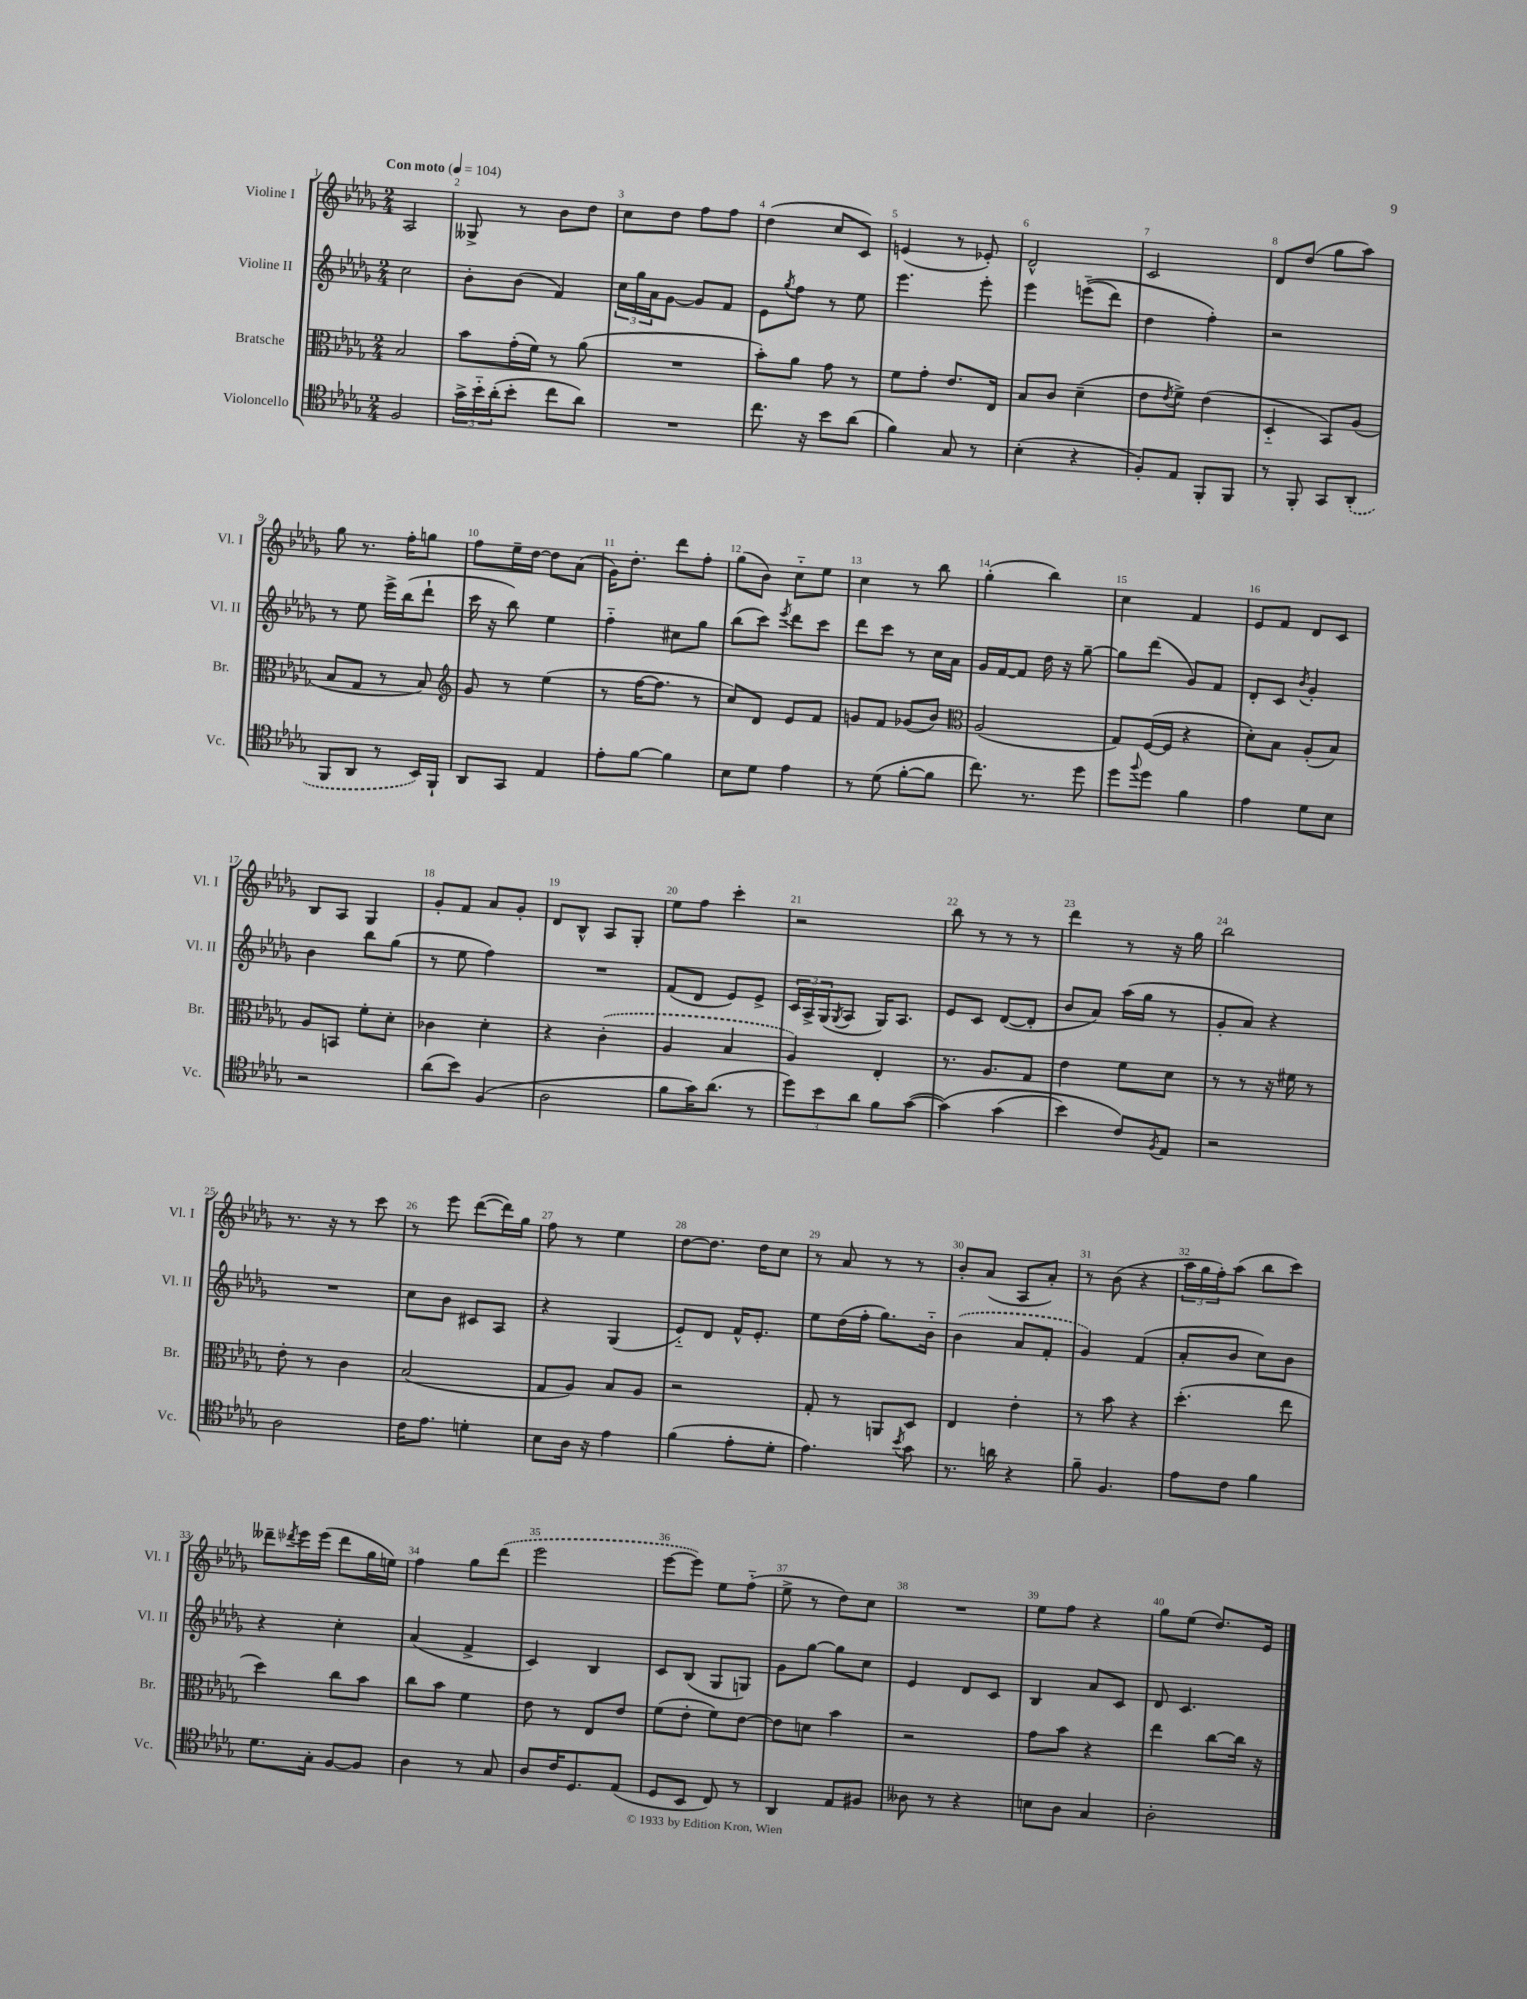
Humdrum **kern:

**kern	**kern	**kern	**kern
*staff4	*staff3	*staff2	*staff1
*clefC4	*clefC3	*clefG2	*clefG2
*k[b-e-a-d-g-]	*k[b-e-a-d-g-]	*k[b-e-a-d-g-]	*k[b-e-a-d-g-]
*M2/4	*M2/4	*M2/4	*M2/4
*MM104	*MM104	*MM104	*MM104
2F/	2B-/	2cc\	2A-/
=	=	=	=
24g-^\LL	8b-\L	8b-'\L	8G--^/
24b-'~\	.	.	.
(24a-'\J	.	.	.
8b-'\J	(16g-'\L	(8b-\J	8r
.	16f\JJ)	.	.
8cc\L	8r	4f/)	8b-\L
8a-\J)	(8a-\	.	8dd-\J
=	=	=	=
2r	2r	24cc\LL	8cc\L
.	.	24gg-\	.
.	.	24a-\J	.
.	.	[8g-\J	8dd-\J
.	.	8g-/]L	8ff\L
.	.	8f/J	8ff\J
=	=	=	=
8.cc\	8b-'\L)	8e-\L	(4dd-\
.	.	8qgg-/	.
.	8a-\J	8ff\J	.
16r	.	.	.
8b-\L	8g-\	8r	8cc/L
(8a-\J	8r	8ee-\	8c/J)
=	=	=	=
4f\)	8f\L	4.eee-\	(4e/
.	8g-'\J	.	.
8G-/	8.e-/L	.	8r
8r	.	8eee-'\	8e-'/)
.	16E-/Jk	.	.
=	=	=	=
(4B-'\	8B-/L	4eee-\	2d-^^/
.	8c/J	.	.
4r	(4d-~\	&((8eee'~\L	.
.	.	8ddd-\J)	.
=	=	=	=
8F'/L)	8e-\L	4dd-\	2c/
.	8qe-/	.	.
8E-/J	8f^\J)	.	.
8FF'/L	(4e-\	4ff'\&)	.
8FF/J	.	.	.
=	=	=	=
8r	4D-'~/	2r	8d-/L
8FF'/	.	.	(8dd-/J
8GG-/L	8BB-/L)	.	8gg-\L
(8AA-'/J	(8A-/J	.	8aa-\J)
=	=	=	=
8FF/L	8B-/L	8r	8gg-\
8AA-/J	8G-/J	8ee-\	8.r
8r	8r	16eee-^\LL	.
.	.	(16bb-\J	16ff'\LK
16BB-/LL)	8B-/)	8ddd-`\J	8gg\J
16FF`/JJ	.	.	.
=	=	=	=
*	*clefG2	*	*
8AA-/L	8g-/	16ccc\	8ff\L
.	.	16r	.
8GG-/J	8r	8bb-\)	16ee-~\L
.	.	.	[16dd-\JJ
4E-/	(4ee-\	4ee-\	8dd-\]L
.	.	.	(8a-\J
=	=	=	=
8e-'\L	8r	4ff'~\	16g-\LK)
.	.	.	8.dd-'\J
[8f\J	[16ff\LK	.	.
.	8.ff\]J	.	.
4f\]	.	8cc#\L	8ddd-\L
.	8r	8gg-\J	8ff'\J
=	=	=	=
8B-\L	8cc/L)	(8bb-\L	(8gg-\L
8d-\J	8d-/J	8ccc\J)	8b-\J)
.	.	8qeee-/	.
4e-\	8e-/L	8ddd-\L	8cc'~\L
.	8f/J	8ccc\J	8ee-\J
=	=	=	=
8r	8g/L	8ddd-\L	4cc\
(8d-\	8f/J	8ccc\J	.
[8f'\L	(8g-/L	8r	8r
8f\]J	8b-/J)	16cc\LL	8bb-\
.	.	16a-\JJ	.
=	=	=	=
*	*clefC3	*	*
8.cc\)	(2A-/	16g-/LL	(4gg-'\
.	.	[16f/J	.
.	.	8f/]J	.
8.r	.	.	.
.	.	16dd-\	4bb-\)
.	.	16r	.
8dd-\	.	[8gg-~\	.
=	=	=	=
8dd-\L	8G-/L)	8gg-\]L	4cc\
8qqff/	.	.	.
8dd-\J	([16F/L	(8ddd-\J	.
.	16F/]JJ	.	.
4f\	4r	8g-/L)	4f/
.	.	8f/J	.
=	=	=	=
4e-\	8d-'\L)	8d-'/L	8e-/L
.	8B-\J	8c/J	8f/J
.	.	8qb-/	.
8d-\L	(8A-'/L	4g-'/	8d-/L
8B-\J	8B-/J)	.	8c/J
=	=	=	=
2r	8A-/L	4b-\	8B-/L
.	8BB/J	.	8A-/J
.	8f'\L	8bb-\L	4G-/
.	8d-'\J	(8gg-\J	.
=	=	=	=
(8a-\L	4c-\	8r	8g-'/L
8b-\J)	.	8ee-\	8f/J
(4F/	4d-'\	4ff\)	8a-/L
.	.	.	8g-'/J
=	=	=	=
2A-\	4r	2r	8d-/L
.	.	.	8B-^^/J
.	(4c'\	.	8A-/L
.	.	.	8G-'/J
=	=	=	=
8f\L	4A-/	(8f/L	8ee-\L
16g-\K)	.	8d-/J	8ff\J
(8.a-\J	.	.	.
.	4B-/	8e-/L)	4ccc'\
8r	.	8e-^/J	.
=	=	=	=
12dd-\L)	4A-/)	24c/LL	2r
.	.	24A-^/	.
12b-\	.	(24G-/J	.
.	.	8qG-/	.
.	.	8A-/J	.
12a-\J	.	.	.
8f\L	4E-'/	16G-/LK)	.
.	.	8.A-/J	.
([8g-\J	.	.	.
=	=	=	=
&(4g-\])	8.r	8e-/L	8bb-\
.	.	8c/J	8r
.	8.A-/L	.	.
(4g-\	.	([8d-/L	8r
.	8G-/J	8d-'/]J	8r
=	=	=	=
4b-\)	4e-\	8b-/L	4ddd-\
.	.	8a-/J)	.
8c/L&)	8f\L	(16aa-\LL	8r
.	.	16gg-\JJ	.
8qF/	.	.	.
8E-/J	8d-\J	8r	16r
.	.	.	16gg-\
=	=	=	=
2r	8r	8g-'/L	2bb-\
.	8r	8a-/J)	.
.	16r	4r	.
.	16f#\	.	.
.	8r	.	.
=	=	=	=
2A-\	8e-'\	2r	8.r
.	8r	.	.
.	.	.	16r
.	4c\	.	8r
.	.	.	8ccc\
=	=	=	=
16c\LK	(2B-/	8cc\L	8r
8.e-\J	.	.	.
.	.	8b-\J	8eee-\
4d'\	.	8c#/L	([8ddd-\L
.	.	8A-/J	16ddd-\]L)
.	.	.	16gg-\JJ
=	=	=	=
8B-\L	8G-/L	4r	8ff\
16A-\Jk	8A-/J)	.	8r
16r	.	.	.
4e-\	8B-/L	(4G-/	4ee-\
.	8A-/J	.	.
=	=	=	=
(4f\	2r	8e-'~/L)	[8dd-\L
.	.	8d-/J	8.dd-\]J
8e-'\L	.	16f^^/LK	.
.	.	8.e-'/J	16dd-\LK
8d-'\J	.	.	8cc\J
=	=	=	=
4.e-\)	8G-'/	8ee-\L	8r
.	8r	(16dd-\L	8a-/
.	.	16ff'\JJ	.
.	8AA/L	8.gg-\L)	8r
8qb-/	.	.	.
8g-\	8D-/J	.	8r
.	.	16b-'~\Jk	.
=	=	=	=
8.r	4E-/	(4b-\	8b-'/L
.	.	.	(8a-/J
16a\	.	.	.
4r	4e-'\	8a-/L	8A-/L
.	.	8f'/J	8a-'/J)
=	=	=	=
8f~\	8r	4g-/)	8r
4.F/	8b-\	.	(8b-\
.	4r	(4f/	4r
=	=	=	=
8e-\L	(4.dd-'\	8a-'/L	24aa-\LL
.	.	.	24gg-\
.	.	.	24ff'\J)
8c\J	.	8b-/J	(8aa-\J
4f\	.	8cc\L)	8bb-\L
.	8ee-\	8b-\J	8ccc\J)
=	=	=	=
8.d-\L	4dd-\)	4r	8ddd--~\L
.	.	.	8qddd-/
.	.	.	16eee-\L
16G-'\Jk	.	.	(16eee-\JJ
[8F/L	8cc\L	4cc'\	8ddd-\L
8F/]J	8b-\J	.	16gg-\L
.	.	.	16ee\JJ)
=	=	=	=
4A-\	8cc\L	(4a-/	4ff\
.	8b-\J	.	.
8r	4f\	4f^/	8gg-\L
8G-/	.	.	(8ddd-\J
=	=	=	=
8A-/L	8e-\	4c/)	2eee-\
16c/K	8r	.	.
8.D-/	.	.	.
.	8E-/L	4B-/	.
(8E-/J	8e-/J	.	.
=	=	=	=
8D-/L	(8f\L	8c/L	[8eee-\L
8BB-/J	8e-'\J	(8B-/J	8eee-\]J)
8C/)	8f\L)	8G-/L	8ee-\L
8r	[8e-\J	8G/J)	(8ff'~\J
=	=	=	=
4AA-/	8e-\]L	8g-\L	8ee-^\
.	8d\J	[8gg-\J	8r
8E-/L	4b-\	8gg-\]L	8dd-\L)
8F#/J	.	8cc\J	8cc\J
=	=	=	=
8A--\	2r	4e-/	2r
8r	.	.	.
4r	.	8d-/L	.
.	.	8c/J	.
=	=	=	=
8B\L	8g-\L	4B-/	8ee-\L
8A-\J	8b-\J	.	8ff\J
4G-/	4r	8a-/L	4r
.	.	8c/J	.
=	=	=	=
2A-'\	4ee-\	8d-/	8gg-\L
.	.	4.c/	(8ee-\J
.	[8cc\L	.	8.dd-/L)
.	16cc\]Jk	.	.
.	16r	.	16e-/Jk
==	==	==	==
*-	*-	*-	*-
